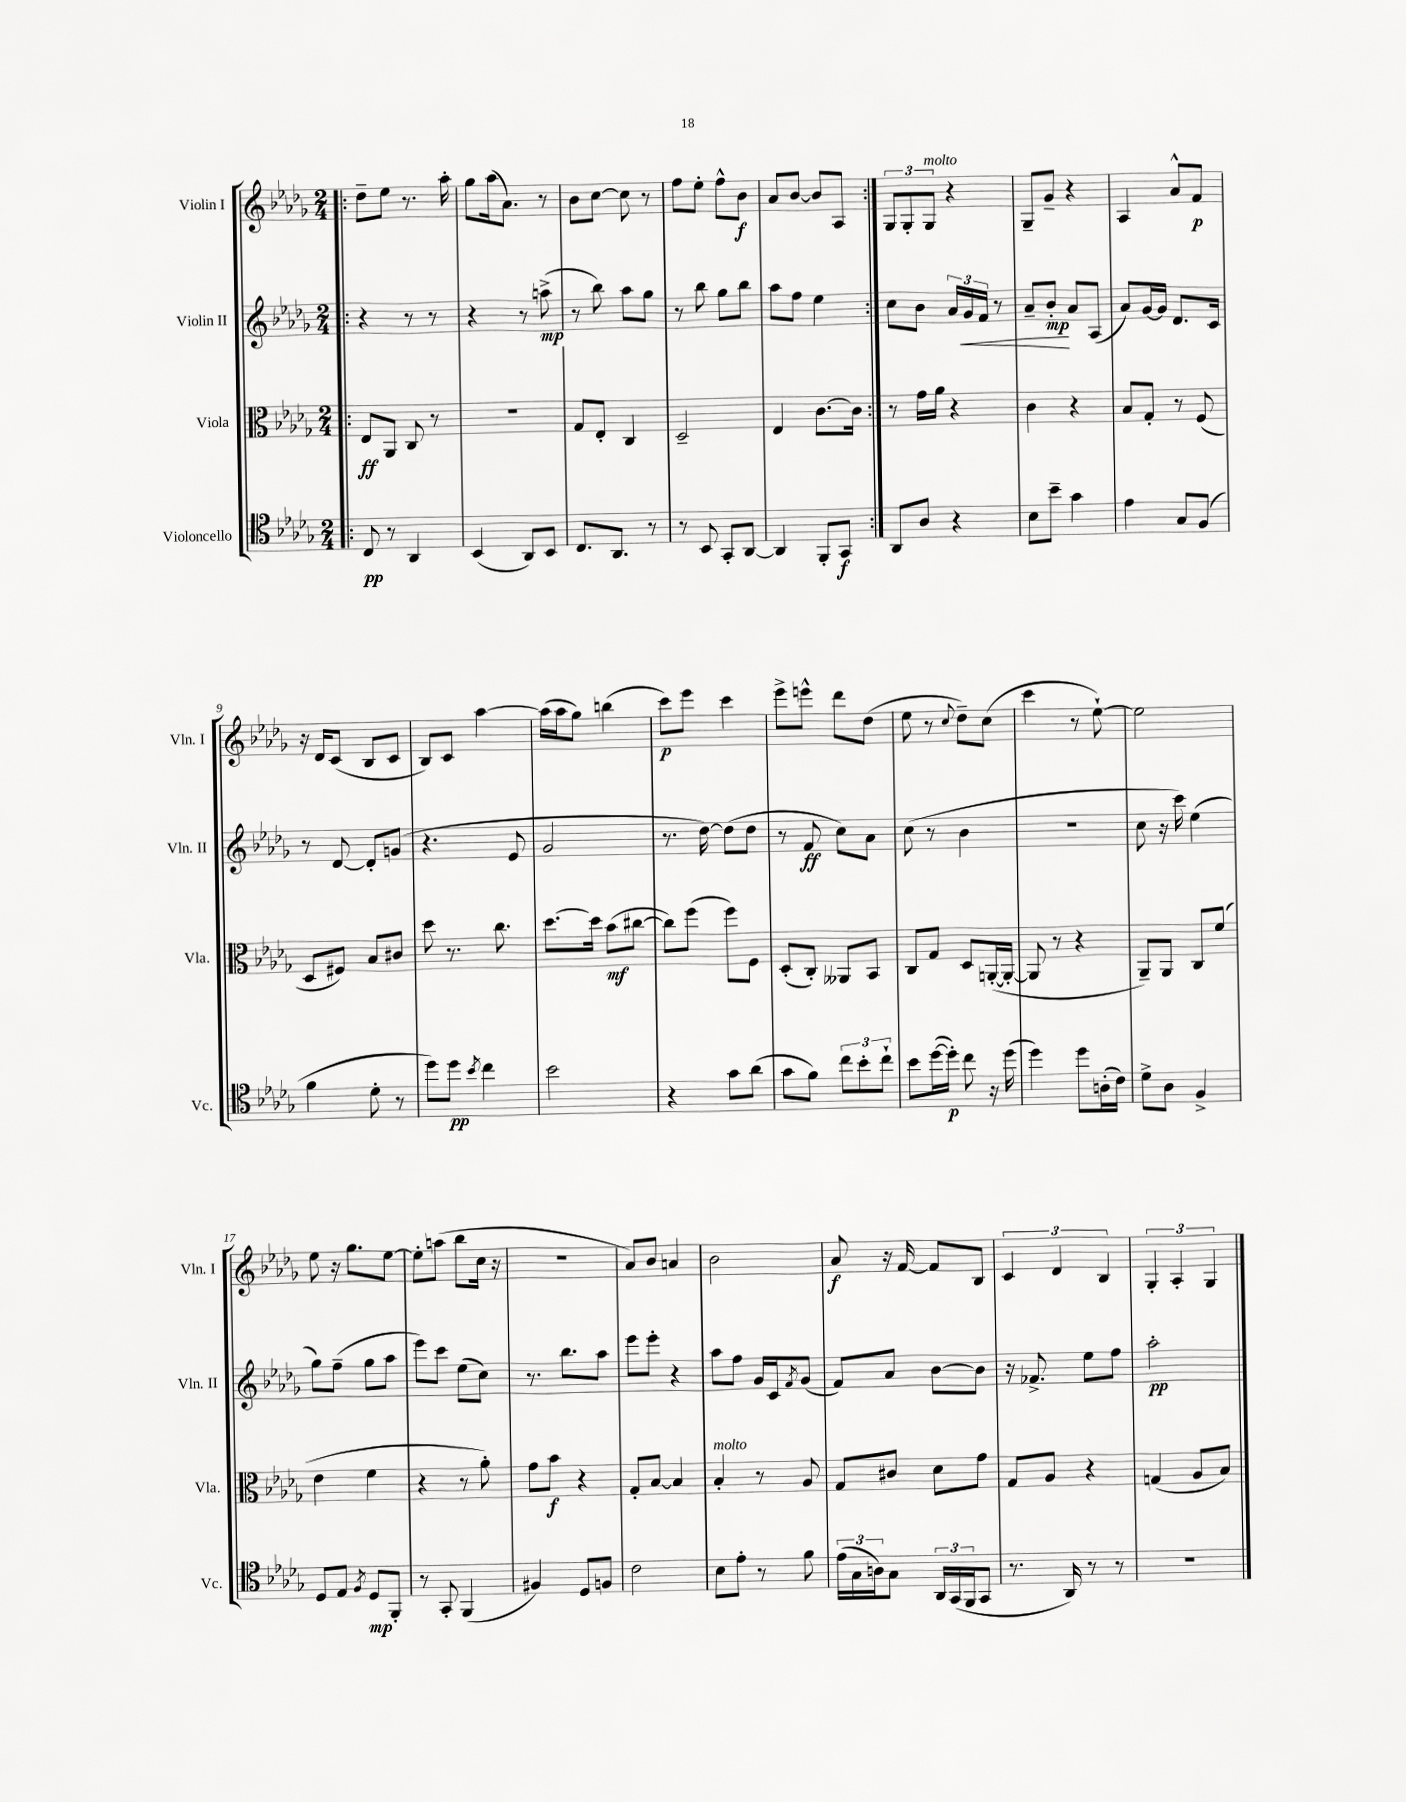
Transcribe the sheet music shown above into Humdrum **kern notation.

**kern	**kern	**kern	**kern
*staff4	*staff3	*staff2	*staff1
*clefC4	*clefC3	*clefG2	*clefG2
*k[b-e-a-d-g-]	*k[b-e-a-d-g-]	*k[b-e-a-d-g-]	*k[b-e-a-d-g-]
*M2/4	*M2/4	*M2/4	*M2/4
=!|:	=!|:	=!|:	=!|:
8C	8E-	4r	8dd-~
8r	8AA-	.	8ee-
4AA-	8C	8r	8.r
.	8r	8r	.
.	.	.	16aa-'
=	=	=	=
(4BB-	2r	4r	8gg-
.	.	.	(16aa-
.	.	.	8.a-)
8AA-)	.	8r	.
8BB-	.	(8aa^	8r
=	=	=	=
8.C	8G-	8r	8b-
.	8E-'	8bb-)	[8cc
8.AA-	.	.	.
.	4C	8aa-	8cc]
8r	.	8gg-	8r
=	=	=	=
8r	2D-~	8r	8ff
8BB-	.	8bb-	8ee-'
8GG-'	.	8gg-	8ff^^
[8AA-	.	8bb-	8b-
=	=	=	=
4AA-]	4E-	8aa-	8a-
.	.	8ff	[8b-
8FF'	[8.c	4ee-	8b-]
8GG-	.	.	8A-
.	16c]	.	.
=:|!	=:|!	=:|!	=:|!
8AA-	8r	8cc	12G-
.	.	.	12G-'
8A-	16g-	8b-	.
.	.	.	12G-
.	16a-	.	.
4r	4r	24a-	4r
.	.	24g-	.
.	.	24f	.
.	.	8r	.
=	=	=	=
8B-	4c	8a-~	8G-~
8b-~	.	8b-'	8g-~
4g-	4r	8a-	4r
.	.	(8A-	.
=	=	=	=
4e-	8B-	8a-)	4A-
.	8G-'	[16g-	.
.	.	16g-]	.
8G-	8r	8.d-	8a-^^
(8F	(8F	.	8f
.	.	16c	.
=	=	=	=
4f	8D-	8r	16r
.	.	.	16d-
.	8F#)	[8d-	(8c
8d-'	8B-	8d-']	8B-
8r	8c#	(8g	8c
=	=	=	=
8dd-)	8dd-	4.r	8B-)
8dd-	8.r	.	8c
8qb-	.	.	.
4cc	.	.	[4aa-
.	8.cc	.	.
.	.	8e-	.
=	=	=	=
2b-	[8.dd-	2g-	(16aa-]
.	.	.	16aa-
.	.	.	8gg-)
.	16dd-]	.	.
.	(8b-	.	(4bb
.	[8cc#	.	.
=	=	=	=
4r	8cc#])	8.r	8ccc)
.	(8ff	.	8eee-
.	.	[16dd-)	.
8g-	8ff)	(8dd-]	4ccc
(8a-	8F	8dd-	.
=	=	=	=
8g-	(8D-'	8r	8eee-^
8f)	8C')	8f	8eee^^
12cc	8AA--	8cc)	8ddd-
12b-'	.	.	.
.	8BB-	8a-	(8dd-
12cc`	.	.	.
=	=	=	=
8b-	8C	(8cc	8ee-
([16dd-	8G-	8r	8r
16dd-'])	.	.	.
.	.	.	8qqcc
8cc	8D-	4b-	8dd-~)
16r	([16AA'	.	(8cc
(16dd-	16AA'_	.	.
=	=	=	=
4dd-)	8AA]	2r	4ccc
.	8r	.	.
8dd-	4r	.	8r
(16A'	.	.	[8ee-`)
16c)	.	.	.
=	=	=	=
8d-^	8AA-~)	8cc	2ee-]
8A-	8AA-	16r	.
.	.	16ccc)	.
4F^	8C	(4ee-	.
.	(8f	.	.
=	=	=	=
8D-	4e-	8gg-)	8ee-
8E-	.	(8ff~	16r
.	.	.	8.gg-
8qF	.	.	.
8D-	4f	8gg-	.
8FF'	.	8aa-	[8ee-
=	=	=	=
8r	4r	8eee-)	8ee-']
8GG-'	.	8ccc	(8aa
(4FF	8r	(8ee-	8bb-
.	8a-')	8cc)	16cc
.	.	.	16r
=	=	=	=
4F#)	8g-	8.r	2r
.	8b-	.	.
.	.	8.bb-	.
8D-	4r	.	.
8F	.	8aa-	.
=	=	=	=
2c	8G-'	8eee-	8a-)
.	[8B-	8eee-'	8b-
.	4B-]	4r	4a
=	=	=	=
8B-	4B-'	8aa-	2b-
8e-'	.	8ff	.
8r	8r	16g-	.
.	.	16c	.
.	.	8qf	.
8f	8A-	(8g-	.
=	=	=	=
(24e-	8G-	8f)	8a-
24G-	.	.	.
24A)	.	.	.
8G-	8c#	8a-	16r
.	.	.	[16f
24AA-	8d-	[8b-	8f]
(24GG-	.	.	.
24FF	.	.	.
8GG-	8g-	8b-]	8B-
=	=	=	=
8.r	8G-	16r	6c
.	.	8.f-^	.
.	8A-	.	.
.	.	.	6d-
16AA-)	.	.	.
8r	4r	8ee-	.
.	.	.	6B-
8r	.	8ff	.
=	=	=	=
2r	(4G	2aa-'	6G-'
.	.	.	6A-'
.	8A-	.	.
.	.	.	6G-
.	8B-)	.	.
==	==	==	==
*-	*-	*-	*-
